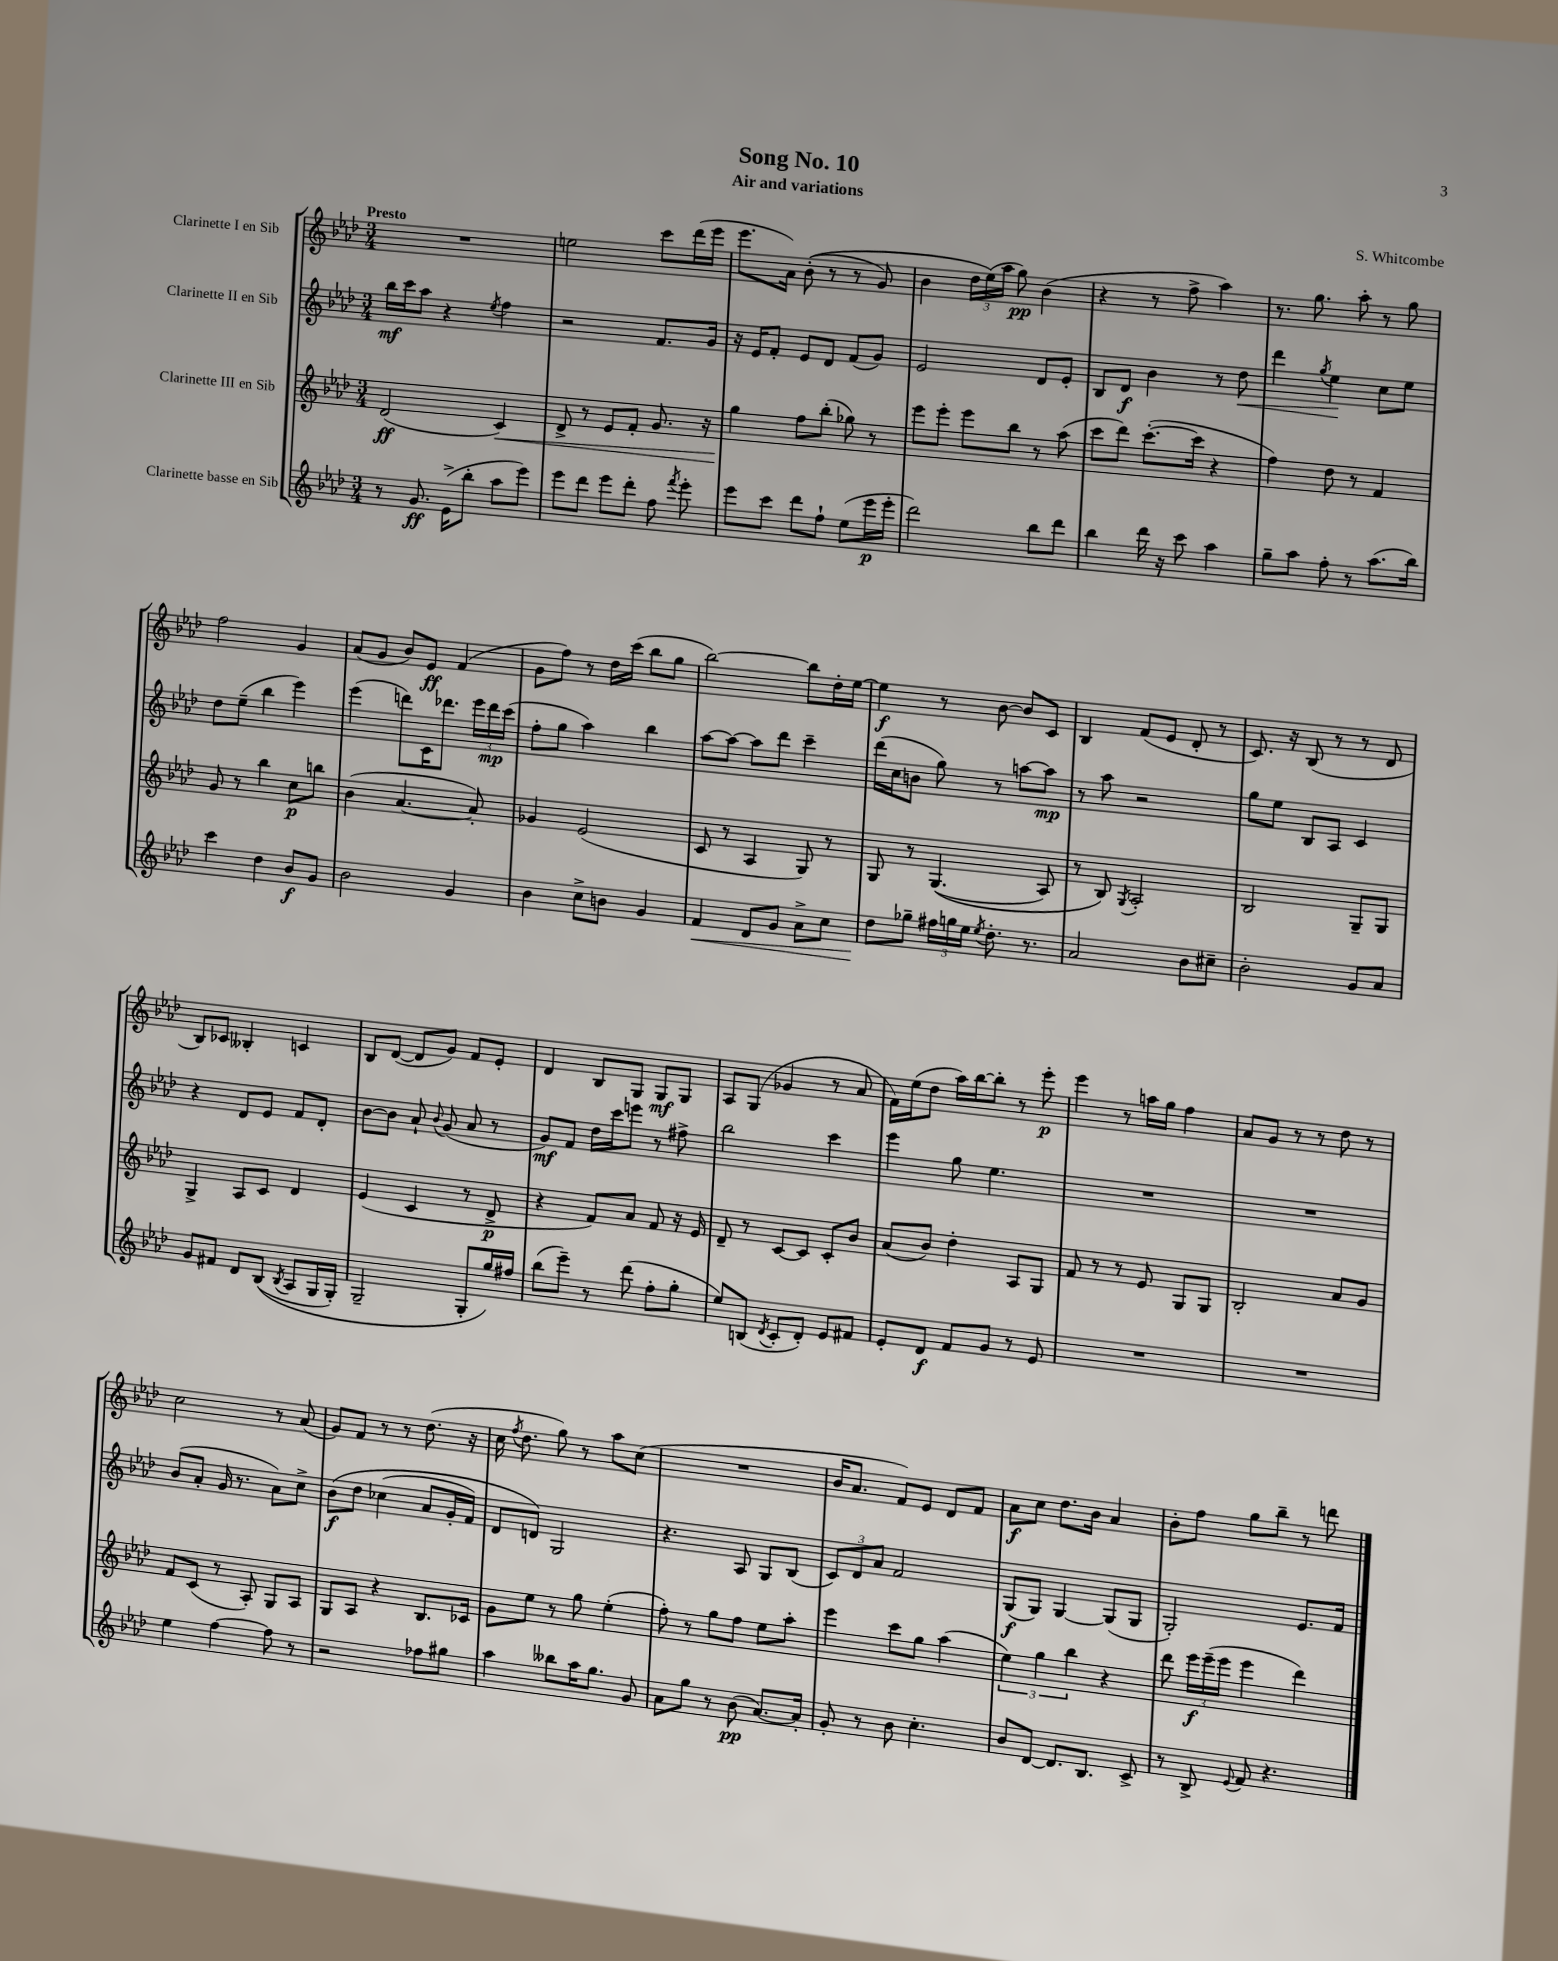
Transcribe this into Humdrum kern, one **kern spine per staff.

**kern	**kern	**kern	**kern
*staff4	*staff3	*staff2	*staff1
*clefG2	*clefG2	*clefG2	*clefG2
*k[b-e-a-d-]	*k[b-e-a-d-]	*k[b-e-a-d-]	*k[b-e-a-d-]
*M3/4	*M3/4	*M3/4	*M3/4
8r	(2d-/	16bb-\LL	2.r
.	.	16ccc\J	.
8.g/	.	8aa-\J	.
.	.	4r	.
(16e-^\LK	.	.	.
8bb-'\J	.	.	.
.	.	8qee-/	.
8aa-\L	4c/)	4ff\	.
8eee-\J)	.	.	.
=	=	=	=
8eee-\L	8d-^/	2r	2ee\
8ddd-\J	8r	.	.
8eee-\L	8e-/L	.	.
8ddd-'\J	8f'/J	.	.
8ff\	8.g/	8.f/L	8ccc\L
8qfff/	.	.	.
8eee-'\	.	.	(16ddd-\L
.	16r	16g/Jk	16eee-\JJ
=	=	=	=
8eee-\L	4gg\	16r	8.eee-\L
.	.	16e-/LK	.
8ccc\J	.	8f'/J	.
.	.	.	16a-\Jk)
8ddd-\L	8ff\L	8e-/L	&((8b-'\
8ff`\J	(8bb-'\J	8d-/J	8r
(8ee-\L	8gg-\)	(8f/L	8r
16eee-\L	8r	8g/J)	8g/)
16eee-'\JJ	.	.	.
=	=	=	=
2ddd-\)	8eee-\L	2e-/	4b-\
.	8eee-'\J	.	.
.	8eee-\L	.	24dd-\LL
.	.	.	(24ee-\&)
.	.	.	24aa-\JJ
.	8bb-\J	.	8gg\)
8bb-\L	8r	8d-/L	(4b-\
8ddd-\J	(8aa-\	8e-'/J	.
=	=	=	=
4bb-\	8ccc\L	8B-/L	4r
.	8ddd-\J)	8d-/J	.
16ddd-\	([8.ccc'\L	4b-\	8r
16r	.	.	.
8ccc\	.	.	8ff^\
.	16ccc\]Jk	.	.
4aa-\	4r	8r	4aa-\)
.	.	8dd-\	.
=	=	=	=
8gg~\L	4ff\)	4ddd-\	8.r
8aa-\J	.	.	.
.	.	.	8.gg\
.	.	8qgg/	.
8ff'\	8dd-\	4ee-\	.
8r	8r	.	8aa-'\
(8.aa-\L	4f/	8cc\L	8r
.	.	8ee-\J	8gg\
16bb-\Jk)	.	.	.
=	=	=	=
4ccc\	8g/	8dd-\L	2ff\
.	8r	(8ee-~\J	.
4dd-\	4bb-\	4bb-\	.
8b-/L	8cc\L	4eee-\)	4g/
8g/J	8bb\J	.	.
=	=	=	=
2b-\	(4b-\	(4eee-\	(8a-/L
.	.	.	8g/J
.	[4.a-/	8ddd\L)	8b-/L)
.	.	16c\K	8e-/J
.	.	8.ddd-\J	.
4g/	.	.	(4f/
.	8a-'/])	24eee-\LL	.
.	.	24ddd-\	.
.	.	(24ccc\JJ	.
=	=	=	=
4b-\	4g-/	8ff'\L	8g\L
.	.	8gg\J	8ff\J)
8cc^\L	(2e-/	4aa-\)	8r
8b\J	.	.	16dd-\LL
.	.	.	(16ccc\JJ
4g/	.	4bb-\	8bb-\L
.	.	.	8gg\J
=	=	=	=
4f/	8c/	[8aa-\L	[2bb-\)
.	8r	8aa-\_J	.
8d-/L	4A-/	8aa-\]L	.
8g/J	.	8ddd-\J	.
8a-^\L	8G/)	4ccc~\	8bb-\]L
8cc\J	8r	.	16dd-'\L
.	.	.	[16ee-\JJ
=	=	=	=
8dd-\L	8G/	(16ddd-\LL	4ee-\]
.	.	16cc\J	.
8gg-~\J	8r	8b\J	.
24ff#\LL	&((4.G/	8gg\)	8r
24gg\	.	.	.
24ee-\JJ	.	.	.
8qee-/	.	.	.
8.dd-'\	.	8r	[8b-\
.	.	[8aa\L	8b-/]L
8.r	.	.	.
.	8A-/)	8aa\]J	8c/J
=	=	=	=
2a-/	8r	8r	4B-/
.	8B-/&)	8aa-\	.
.	8qG/	.	.
.	2A-'/	2r	(8f/L
.	.	.	8e-/J
8b-\L	.	.	8d-'/
8cc#~\J	.	.	8r
=	=	=	=
2b-'\	2B-/	8gg\L	8.c/)
.	.	8ee-\J	.
.	.	.	16r
.	.	8B-/L	(8B-/
.	.	8A-/J	8r
8g/L	8G~/L	4c/	8r
8a-/J	8G/J	.	8d-/
=	=	=	=
8g/L	4G^/	4r	8B-/L)
8f#/J	.	.	8c-/J
8d-/L	8A-/L	8d-/L	4B--'/
&((8B-/J	8c/J	8e-/J	.
8qB-/	.	.	.
8A-/L	4d-/	8f/L	4c/
16G/L	.	8d-'/J	.
16G'/JJ)	.	.	.
=	=	=	=
2G~/	(4e-/	[8b-\L	8B-/L
.	.	8b-\]J	([8d-/J
.	4c/	8a-`/	8d-/]L
.	.	8qqb-/	.
.	.	(8g/	8g/J)
8G'/L	8r	8a-/	8f/L
16gg/L&)	8d-^/	8r	8e-'/J
16ff#/JJ	.	.	.
=	=	=	=
(8bb-\L	4r	8g/L)	4d-/
8eee-~\J)	.	8f/J	.
8r	8f/L)	16dd-\LL	8B-/L
.	.	16ccc\J	.
(8ddd-\	8a-/J	8eee\J	8G/J
8ff'\L	8f/	8r	8G/L
8gg'\J	16r	8ff#^\	8G/J
.	16e-/	.	.
=	=	=	=
8ee-/L)	8d-~/	2bb-\	8A-/L
(8B/J	8r	.	(8G/J
8qd-/	.	.	.
8c'/L	[8c/L	.	4g-/
8d-'/J)	8c/]J	.	.
8e-/L	8c'/L	4ccc\	8r
8f#/J	8b-/J	.	8a-/
=	=	=	=
8e-'/L	(8a-/L	4eee-\	16f\LL)
.	.	.	(16ee-\J
8d-/J	8b-/J)	.	8dd-\J
8f/L	4dd-'\	8gg\	16aa-\LL)
.	.	.	[16bb-\J
8g/J	.	4.ee-\	8bb-'\]J
8r	8A-/L	.	8r
8e-/	8G/J	.	8eee-'\
=	=	=	=
2.r	8f/	2.r	4eee-\
.	8r	.	.
.	8r	.	8r
.	8e-/	.	16aa\LL
.	.	.	16gg\JJ
.	8G/L	.	4ff\
.	8G/J	.	.
=	=	=	=
2.r	2B-'/	2.r	8a-/L
.	.	.	8g/J
.	.	.	8r
.	.	.	8r
.	8a-/L	.	8dd-\
.	8g/J	.	8r
=	=	=	=
4ee-\	8f/L	(8b-/L	2cc\
.	(8c/J	8a-'/J	.
[4ff\	8r	16g/	.
.	.	8.r	.
.	8A-'/)	.	.
8ff\]	8G/L	8a-\L)	8r
8r	8A-/J	8cc^\J	(8a-/
=	=	=	=
2r	8G/L	&(8b-\L	8g/L)
.	8A-/J	8dd-\J	8f/J
.	4r	(4cc-\	8r
.	.	.	8r
8ff-\L	8.B-/L	8a-/L	(8.dd-\
8gg#\J	.	16g'/L	.
.	16c-/Jk	16f/JJ)	16r
=	=	=	=
4aa-\	8g\L	8d-/L	16cc\
.	.	.	8qff/
.	.	.	8.dd-\
.	8ee-\J	8d/J&)	.
8bb--\L	8r	2G/	8gg\)
16aa-\K	8gg\	.	8r
8.gg\J	.	.	.
.	(4ee-'\	.	8aa-\L
8g/	.	.	(8cc\J
=	=	=	=
8a-\L	8ff'\)	4.r	2.r
8gg\J	8r	.	.
8r	8gg\L	.	.
(8b-\	8ff\J	8A-/	.
[8.a-/L)	8ee-\L	8G/L	.
.	8aa-'\J	(8B-/J	.
16a-'/]Jk	.	.	.
=	=	=	=
8g'/	4eee-\	12c/L)	16b-/LK
.	.	.	8.a-/J
.	.	12d-/	.
8r	.	.	.
.	.	12a-/J	.
8b-\	8ccc\L	2f/	8f/L)
4.cc'\	8gg\J	.	8e-/J
.	(4aa-\	.	8d-/L
.	.	.	8f/J
=	=	=	=
8b-/L	6ee-\)	(8G/L	8a-\L
[8d-/J	.	8G/J)	8cc\J
.	6gg\	.	.
8.d-/]L	.	[4G/	8.dd-\L
.	6bb-\	.	.
8.B-/J	.	.	16b-\Jk
.	4r	(8G/]L	4a-/
8c^/	.	8G/J	.
=	=	=	=
8r	8ddd-\	2G'/)	8b-'\L
8B-^/	24eee-\LL	.	8ff\J
.	(24eee-~\	.	.
.	24eee-\JJ	.	.
8qqe-/	.	.	.
8f/	4eee-\	.	8gg\L
4.r	.	.	8bb-~\J
.	4ddd-\)	8.e-/L	8r
.	.	.	8ddd\
.	.	16f/Jk	.
==	==	==	==
*-	*-	*-	*-
